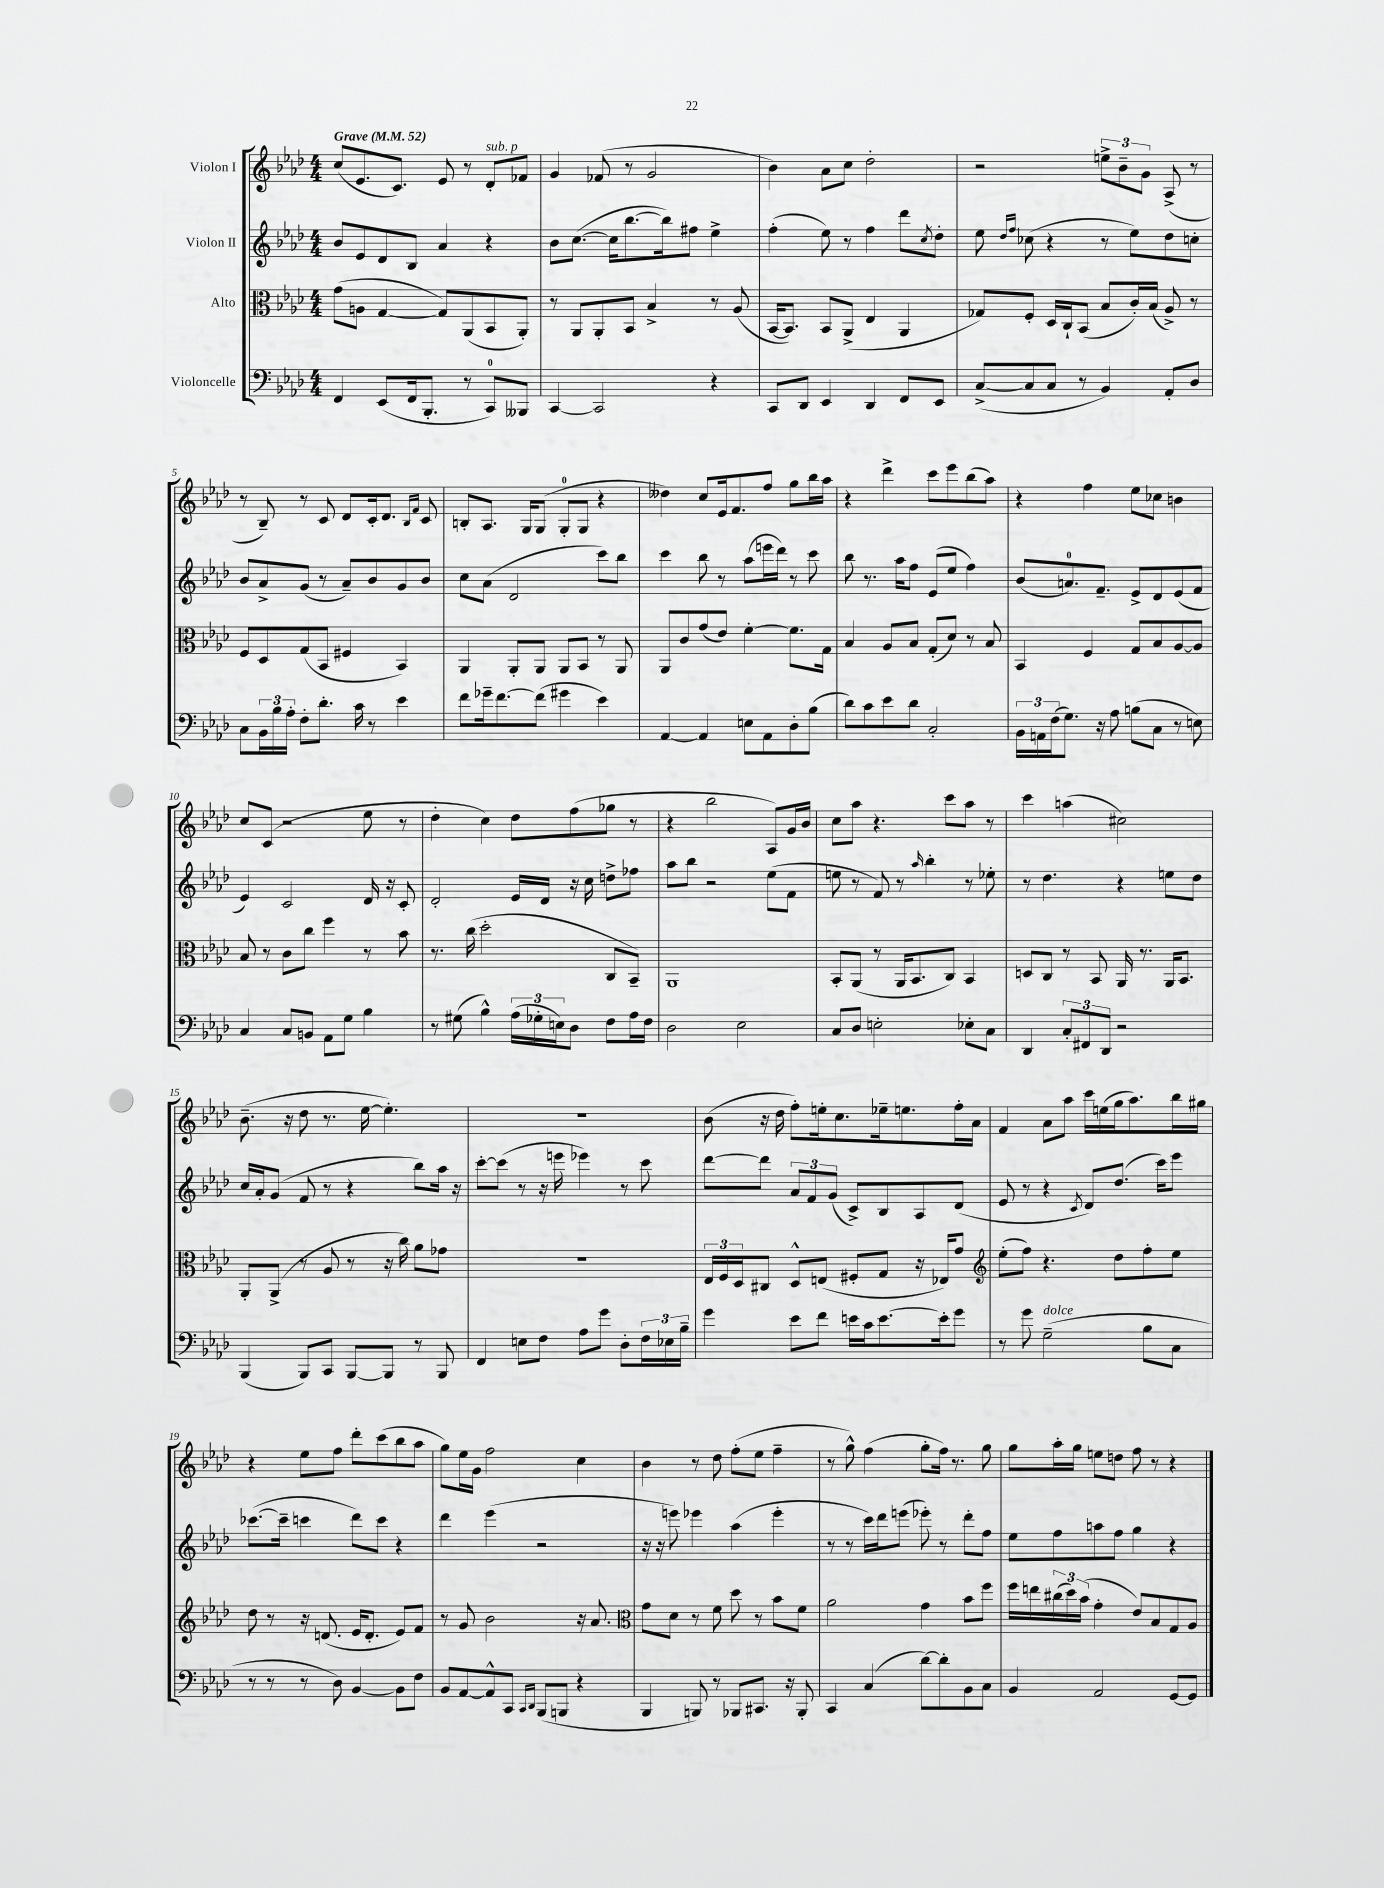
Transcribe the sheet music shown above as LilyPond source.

<<
\new StaffGroup <<
\new Staff = "s0" \with { instrumentName = "Violon I" } {
    \clef treble \key aes \major \numericTimeSignature \time 4/4 \tempo "Grave" 4 = 52
    c''8( ees'8. c'8.) ees'8 r8 des'8-.^\markup { \italic "sub. p" } fes'8 |
    g'4 fes'8( r8 g'2 |
    bes'4) aes'8 c''8 des''2-. |
    r2 \tuplet 3/2 { e''8-> bes'8-- g'8 } aes8->( r8 |
    r8 bes8--) r8 c'8 des'8 c'16-. des'8. \grace { bes16 f'16 } c'8 |
    b8-. aes8. g16 g8( g8-0-. g8 r4 |
    deses''4) c''8 ees'16 f'8. f''8 g''8 bes''16 aes''16 |
    r4 des'''4-> c'''8 ees'''8 bes''8( aes''8) |
    r4 f''4 ees''8 ces''8 b'4 |
    c''8 c'8( r2 ees''8 r8 |
    des''4-. c''4) des''8 f''8( ges''8 r8 |
    r4 bes''2 aes8) g'16 bes'16 |
    c''8 aes''8 r4. c'''8 aes''8 r8 |
    c'''4 a''4( cis''2) |
    bes'8.--( r16 des''8 r8. ees''16~ ees''4.-.) |
    R1 |
    bes'8( r16 des''16 f''8-.) e''16-. c''8. ees''16-- e''8. f''16-. aes'16 |
    f'4 aes'8 aes''8 c'''16 e''16( g''16 aes''8.) bes''16 gis''16 |
    r4 ees''8 f''8 des'''8-. c'''8( bes''8 aes''8 |
    g''8) ees''16 g'16 f''2 c''4 |
    bes'4 r8 des''8 f''8-.( ees''8 f''4-- |
    r8 g''8-^) f''4( g''8-. f''16) r8. g''8 |
    g''8 aes''16-. g''16 e''8 d''8 f''8 r8 r4 \bar "|." |
}
\new Staff = "s1" \with { instrumentName = "Violon II" } {
    \clef treble \key aes \major \numericTimeSignature \time 4/4
    bes'8 ees'8 des'8 bes8 aes'4 r4 |
    bes'8 c''8.~( c''16 bes''8.~ bes''16) fis''8 ees''4-> |
    f''4-.( ees''8) r8 f''4 des'''8 \acciaccatura { c''8 } des''8-. |
    ees''8 \grace { des''16 f''16 } ces''8( r4 r8 ees''8) des''8 c''8-. |
    bes'8 aes'8-> g'8( r8 aes'8--) bes'8 g'8 bes'8 |
    c''8 aes'8( des'2 c'''8) bes''8 |
    c'''4 bes''8 r8 aes''8( e'''16 des'''16) r8 c'''8 |
    bes''8 r8. aes''16 f''8 ees'8( ees''8 f''4) |
    bes'8( a'8.-0) f'8.-- ees'8-> des'8 ees'8( f'8 |
    ees'4) c'2 des'16 r16 c'8-. |
    des'2-. ees'16 des'16 r16 c''16 d''8-> fes''8 |
    aes''8 bes''8 r2 ees''8( f'8 |
    e''8 r8 f'8) r8 \grace { aes''16 } bes''4-. r8 ees''8-. |
    r8 des''4. r4 e''8 des''8 |
    c''16 aes'16-. g'8( f'8 r8 r4 bes''8) aes''16 r16 |
    c'''8~-. c'''8( r8 r16 e'''16 ees'''4) r8 c'''8 |
    des'''8~ des'''8 \tuplet 3/2 { aes'8 f'8 g'8( } c'8->) bes8 aes8 des'8( |
    ees'8 r8 r4 \acciaccatura { c'8 } des'8) des''8.( c'''16) ees'''8 |
    ces'''8.~( ces'''16-- c'''4 des'''8) c'''8 r4 |
    des'''4 ees'''4( r2 |
    r16 r16 e'''8) ees'''4 aes''4( ees'''4-. |
    r8 r8 c'''16) des'''16 e'''8( ees'''8-.) r8 des'''8-. f''8 |
    ees''8 f''8 a''8 f''8 g''4 r4 \bar "|." |
}
\new Staff = "s2" \with { instrumentName = "Alto" } {
    \clef alto \key aes \major \numericTimeSignature \time 4/4
    g'8( a8 g4~ g8) aes,8( bes,8 aes,8-.) |
    r8 aes,8 aes,8-. bes,8 bes4-> r8 aes8( |
    bes,16~ bes,8.) bes,8 aes,8->( ees4 aes,4 |
    ges8) f8-. des16 c16-! bes,8( bes8 c'16-.) bes16( aes8->) r8 |
    f8 des8 g8( bes,8 fis4 bes,4) |
    aes,4 aes,8-. aes,8 aes,8 bes,8 r8 aes,8 |
    aes,8 c'8 g'8( ees'8) f'4~-. f'8. g16 |
    bes4 aes8 bes8 g8-.( des'8) r8 bes8 |
    bes,4 f4 g8 bes8 aes8~ aes8 |
    bes8 r8 c'8 c''8 f''4 r8 bes'8 |
    r8. c''16( des''2-. c8 bes,8--) |
    aes,1 |
    bes,8-. aes,8( r8 aes,16 bes,8. c8) bes,4 |
    d8 c8 r8 bes,8 aes,16 r8. aes,16 bes,8. |
    aes,8-. aes,8->( r8 aes8 r8 r16 c''16) aes'8 ges'8 |
    R1 |
    \tuplet 3/2 { ees16 f16 des16 } cis8 des8-^ e8( fis8-. g8 r16 ees16) g'8 |
    \clef treble ees''8-.( f''8) r4. des''8 f''8-. ees''8 |
    des''8 r8 r16 d'8.( ees'16 d'8.-. ees'8) f'8 |
    r8 g'8 bes'2 r16 aes'8. |
    \clef alto g'8 des'8 r8 f'8 des''8 r8 bes'8 f'8 |
    aes'2 g'4 bes'8 f''8 |
    f''16 e''16 \tuplet 3/2 { cis''16( des''16) bes'16( } g'4-. ees'8) bes8 g8 aes8 \bar "|." |
}
\new Staff = "s3" \with { instrumentName = "Violoncelle" } {
    \clef bass \key aes \major \numericTimeSignature \time 4/4
    f,4 ees,8( f,16 bes,,8.-. r8 c,8-0) beses,,8 |
    c,4~ c,2 r4 |
    c,8 des,8 ees,4 des,4 f,8 ees,8 |
    c8~->( c8 c8 r8 bes,4) aes,8-. des8 |
    c8 \tuplet 3/2 { bes,16 bes16 aes16-. } f8-. des'8.-. c'16 r8 ees'4 |
    f'8 ges'16-- f'8.~ f'8( gis'4 ees'4) |
    aes,4~ aes,4 e8 aes,8 des8-. bes8( |
    des'8) c'8 ees'8 des'8 c2-. |
    \tuplet 3/2 { bes,16 a,16 f16( } g8.) r16 aes8 b8( c8 r8 e8) |
    c4 c8 b,8 aes,8 g8 bes4 |
    r8 gis8( bes4-^) \tuplet 3/2 { aes16( ges16-. e16) } des8 f8 aes16 f16 |
    des2 ees2 |
    c8 des8 e2-. ees8-. c8 |
    des,4 \tuplet 3/2 { c8-. fis,8 des,8 } r2 |
    bes,,4( bes,,8) c,8 bes,,8~ bes,,8 r8 bes,,8 |
    f,4 e8 f8 aes8 g'8 des8-. \tuplet 3/2 { f16 ees16 bes16-- } |
    g'4 ees'8 f'8 e'16 c'16 e'8.~ e'16-. g'8 |
    r8 g'8 g2--^\markup { \italic "dolce" }( bes8 c8 |
    r8 r8 r8 des8) bes,4~ bes,8 f8 |
    bes,8 aes,8~ aes,8-^ c,8 \grace { c,16 des,16 } bes,,8( b,,8 r4 |
    bes,,4 b,,8) r8 bes,,8 cis,8. r16 bes,,8-. |
    c,4 c4( des'8~) des'8-. bes,8 c8 |
    bes,4 aes,2 g,8~ g,8 \bar "|." |
}
>>
>>
